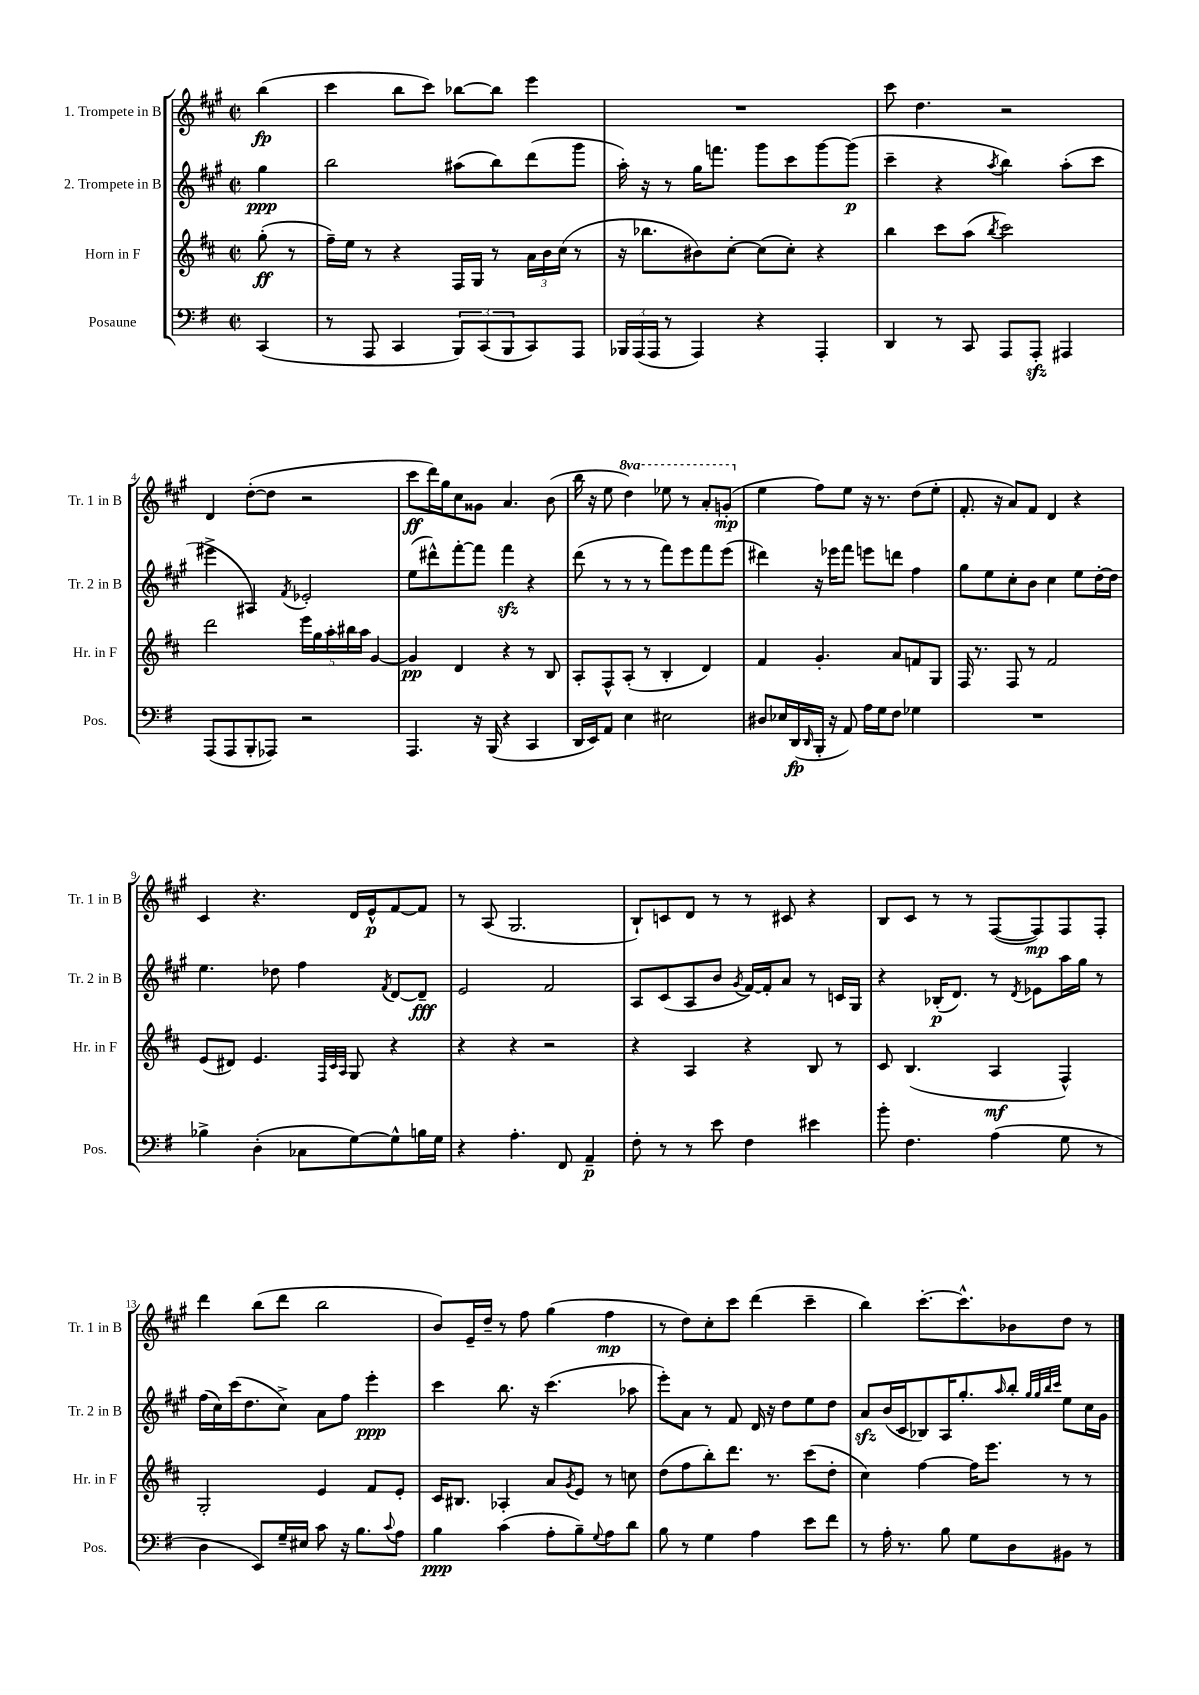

**kern	**kern	**kern	**kern
*staff4	*staff3	*staff2	*staff1
*clefF4	*clefG2	*clefG2	*clefG2
*k[f#]	*k[f#c#]	*k[f#c#g#]	*k[f#c#g#]
*M2/2	*M2/2	*M2/2	*M2/2
*met(c|)	*met(c|)	*met(c|)	*met(c|)
(4CC	(8gg'	4gg#	(4bb
.	8r	.	.
=	=	=	=
8r	16ff#~)	2bb	4ccc#
.	16ee	.	.
8AAA	8r	.	.
4CC	4r	.	8bb
.	.	.	8ccc#)
12BBB)	16F#	(8aa#	[8bb-
.	16G	.	.
(12CC	.	.	.
.	8r	8bb)	8bb-]
12BBB	.	.	.
8CC)	24a	(8ddd	4eee
.	24b	.	.
.	(24cc#	.	.
8AAA	8r	8ggg#	.
=	=	=	=
24BBB-	16r	16aa')	1r
(24AAA	.	.	.
.	8.bb-	16r	.
24AAA	.	.	.
8r	.	8r	.
4AAA)	8b#)	16gg#	.
.	.	8.fff	.
.	[8cc#'	.	.
4r	(8cc#]	8ggg#	.
.	8cc#')	8ccc#	.
4AAA'	4r	[8ggg#	.
.	.	(8ggg#]	.
=	=	=	=
4DD	4bb	4ccc#~	8ccc#
.	.	.	4.dd
8r	8ccc#	4r	.
8CC	(8aa	.	.
.	8qbb	8qaa	.
8AAA	2ccc#)	4bb)	2r
8AAA'	.	.	.
4AAA#	.	(8aa'	.
.	.	8ccc#	.
=	=	=	=
(8AAA	2ddd	4eee#^	4d
8AAA	.	.	.
8BBB'	.	4A#)	([8dd'
8AAA-)	.	.	8dd]
.	.	8qf#	.
2r	20eee	2e-'	2r
.	20gg	.	.
.	20aa'	.	.
.	20bb#	.	.
.	20aa	.	.
.	[4g	.	.
=	=	=	=
4.AAA	4g]	(8ee	8ccc#
.	.	8ddd#^^)	16ddd)
.	.	.	16gg#
.	4d	[8fff#'	8cc#
16r	.	8fff#]	8g##
(16BBB	.	.	.
4r	4r	4fff#	4.a
4CC	8r	4r	.
.	8B	.	(8b
=	=	=	=
16DD	8A'	(8ddd	16bb
16EE)	.	.	16r
8AA	8F#^^	8r	8ee
4E	(8A'	8r	4ddd)
.	8r	8r	.
2E#	4B'	8fff#)	8eee-
.	.	8eee	8r
.	4d)	8fff#	8aa'
.	.	(8eee	(8gg'
=	=	=	=
8D#	4f#	4ddd#)	4ee
16E-	.	.	.
(16DD	.	.	.
16qqDD	.	.	.
16BBB'	4.g'	16r	8ff#)
16r	.	16eee-	.
8AA)	.	8fff#	8ee
16A	.	8eee	16r
16G	.	.	8.r
8F#	8a	8ddd	.
4G-	8f	4ff#	(8dd
.	8G	.	8ee'
=	=	=	=
1r	16F#	8gg#	8.f#'
.	8.r	.	.
.	.	8ee	.
.	.	.	16r
.	8F#	8cc#'	8a)
.	8r	8b	8f#
.	2f#	4cc#	4d
.	.	8ee	4r
.	.	[16dd'	.
.	.	16dd]	.
=	=	=	=
4B-^	(8e	4.ee	4c#
.	8d#)	.	.
(4D'	4.e	.	4.r
.	.	8dd-	.
8C-	.	4ff#	.
.	32qqF#	.	.
.	32qqc#	.	.
.	32qqA	.	.
[8G)	8G	.	16d
.	.	.	16e^^
.	.	8qf#	.
8G^^]	4r	[8d	[8f#
16B	.	8d~]	8f#]
16G	.	.	.
=	=	=	=
4r	4r	2e	8r
.	.	.	(8A
4.A'	4r	.	2.G#
.	2r	2f#	.
8FF#	.	.	.
4AA~	.	.	.
=	=	=	=
8F#'	4r	8A	8B`)
8r	.	(8c#	8c
8r	4A	8A	8d
8e	.	8b	8r
.	.	8qg#	.
4F#	4r	[16f#)	8r
.	.	16f#']	.
.	.	8a	8c#
4e#	8B	8r	4r
.	8r	16c	.
.	.	16G#	.
=	=	=	=
8b'	8c#	4r	8B
4.F#	(4.B	.	8c#
.	.	(16B-'	8r
.	.	8.d)	.
.	.	.	8r
(4A	4A	8r	([8F#
.	.	8qd	.
.	.	8e-	8F#])
8G	4F#^^)	16aa	8F#
.	.	16gg#	.
8r	.	8r	8F#'
=	=	=	=
4D	2G'	(16ff#	4ddd
.	.	16cc#)	.
.	.	(16ccc#	.
.	.	8.dd	.
8EE)	.	.	(8bb
16G~	.	8cc#^)	8ddd
16E#	.	.	.
8c	4e	8a	2bb
16r	.	8ff#	.
8.B	.	.	.
.	8f#	4eee'	.
8qqc	.	.	.
8A	8e'	.	.
=	=	=	=
4B	16c#	4ccc#	8b)
.	8.B#	.	.
.	.	.	16e~
.	.	.	16dd~
(4c	4A-'	8.bb	8r
.	.	.	8ff#
.	.	16r	.
8A'	8a	(4.ccc#	(4gg#
.	8qg	.	.
8B~)	8e	.	.
8qqG	.	.	.
8A	8r	.	4ff#
8d	8cc	8aa-	.
=	=	=	=
8B	(8dd	8eee')	8r
8r	8ff#	8a	8dd)
4G	8bb')	8r	8cc#'
.	8.ddd	8f#	8ccc#
4A	.	16d	(4ddd
.	8.r	16r	.
.	.	8dd	.
8e	(8ccc#	8ee	4ccc#~
8f#	8dd'	8dd	.
=	=	=	=
8r	4cc#)	8a	4bb)
16A'	.	(16b	.
8.r	.	16c#	.
.	[4ff#	8B-)	[8.ccc#'
8B	.	16A	.
.	.	8.gg#'	8.ccc#^^]
8G	16ff#]	.	.
.	8.eee	.	.
.	.	16qqaa	.
8D	.	8bb'	8b-
.	.	32qqgg#	.
.	.	32qqgg#	.
.	.	32qqbb	.
.	.	32qqccc#	.
8BB#	8r	8ee	8dd
8r	8r	16cc#	8r
.	.	16g#	.
==	==	==	==
*-	*-	*-	*-
